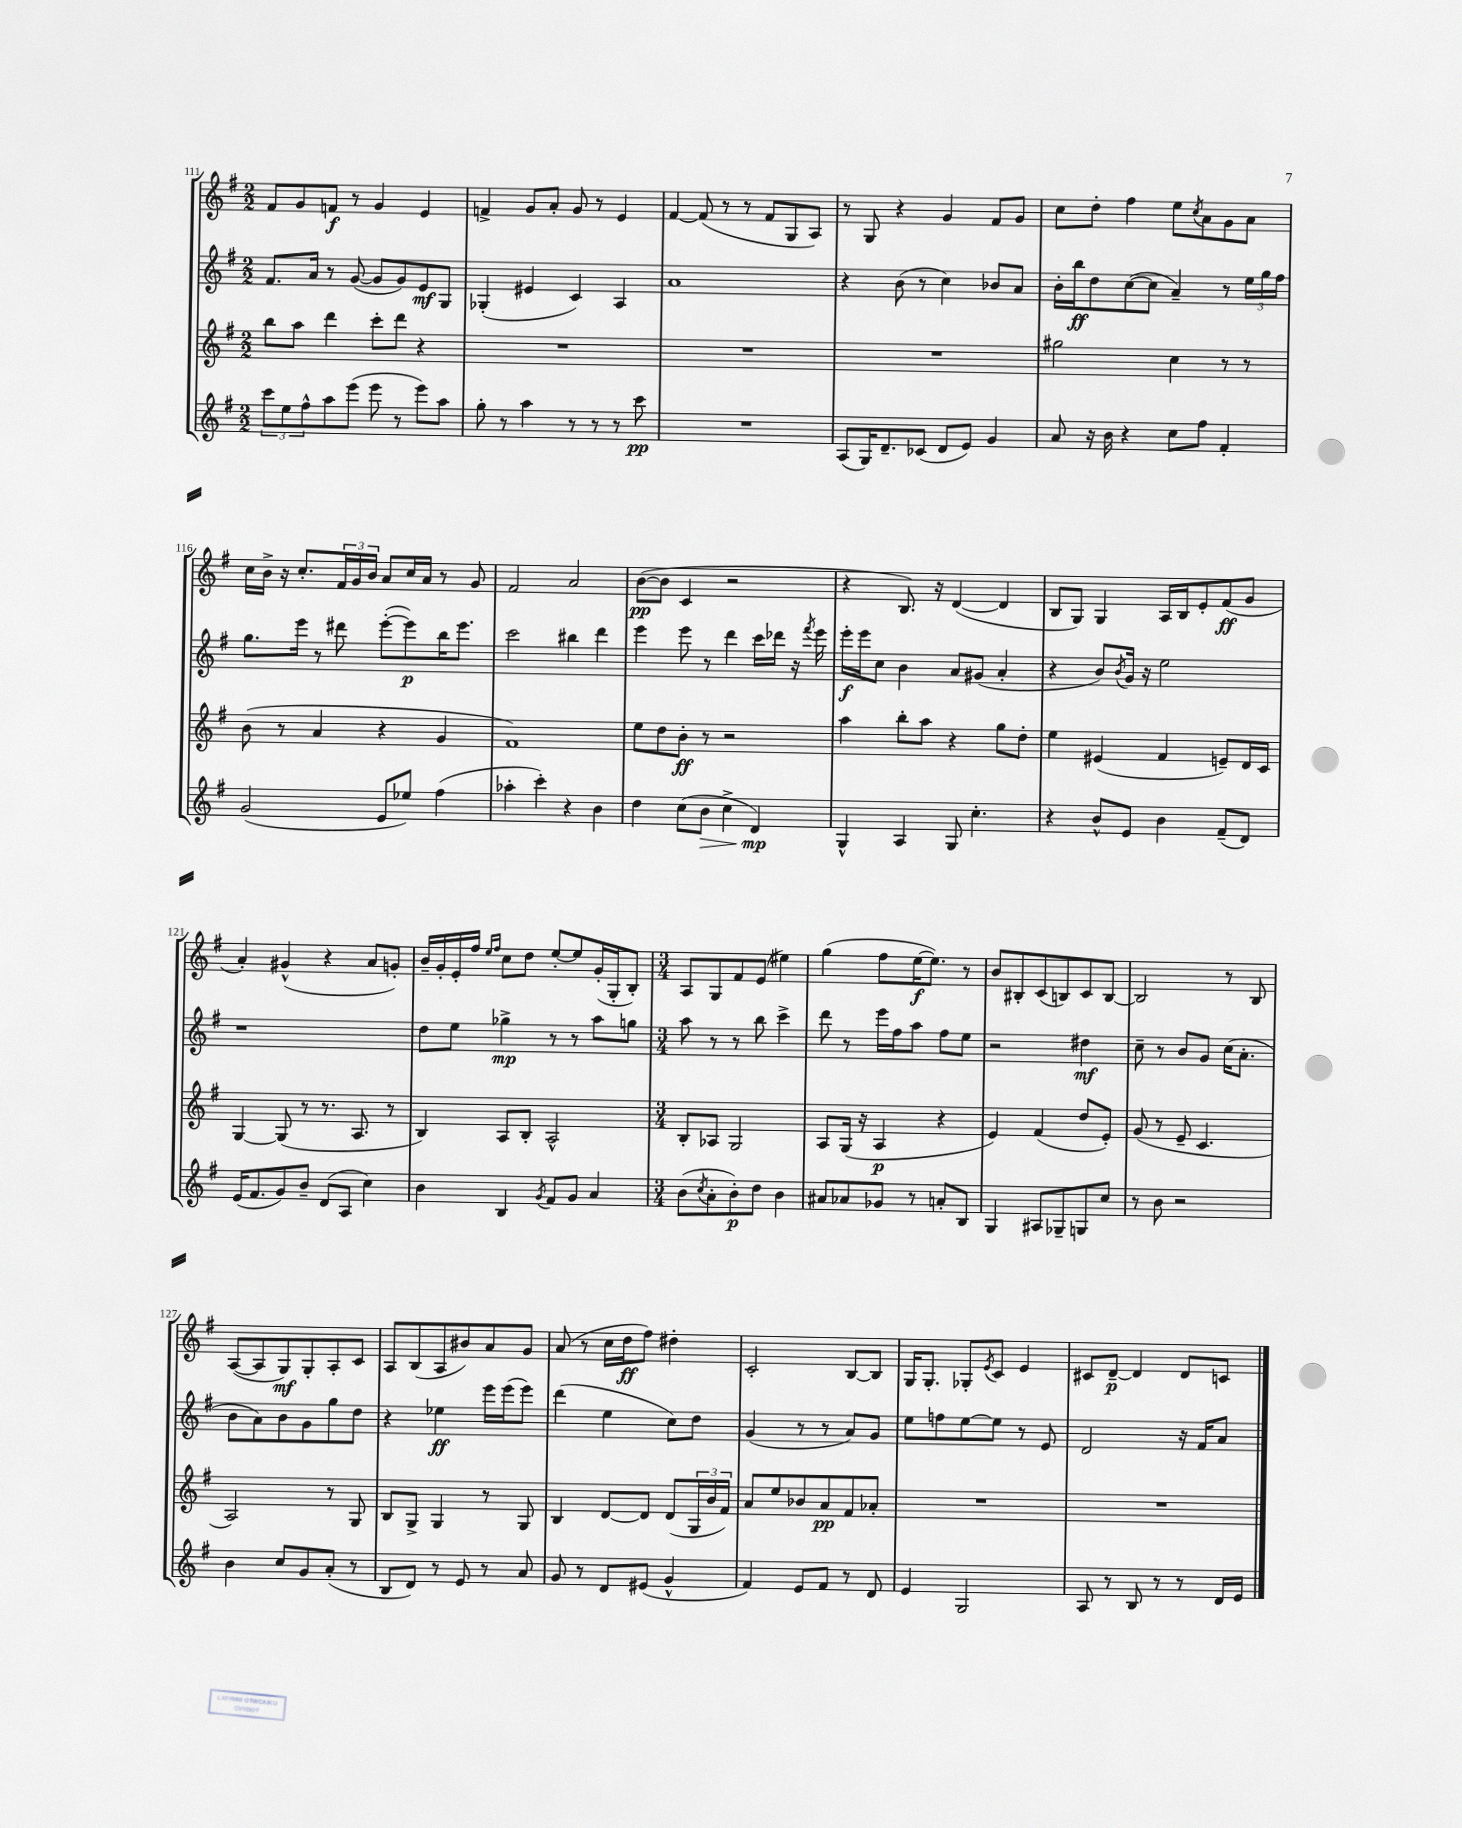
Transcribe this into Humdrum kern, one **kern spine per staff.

**kern	**kern	**kern	**kern
*staff4	*staff3	*staff2	*staff1
*clefG2	*clefG2	*clefG2	*clefG2
*k[f#]	*k[f#]	*k[f#]	*k[f#]
*M2/2	*M2/2	*M2/2	*M2/2
12ccc	8bb	8.f#	8f#
12ee	.	.	.
.	8aa	.	8g
12ff#^^	.	.	.
.	.	16a	.
8aa	4ddd	8r	8f
(8eee	.	([8g	8r
8eee	8ccc'	8g]	4g
8r	8ddd	8g)	.
8eee)	4r	8e	4e
8aa	.	8G	.
=	=	=	=
8gg'	1r	(4G-'	4f^
8r	.	.	.
4aa	.	4e#	8g
.	.	.	8a'
8r	.	4c)	8g
8r	.	.	8r
8r	.	4A	4e
8ccc	.	.	.
=	=	=	=
1r	1r	1a	[4f#
.	.	.	(8f#]
.	.	.	8r
.	.	.	8r
.	.	.	8f#
.	.	.	8G
.	.	.	8A)
=	=	=	=
(8A	1r	4r	8r
16G)	.	.	8G
8.d~	.	.	.
.	.	(8b	4r
(8c-	.	8r	.
8d	.	4cc)	4g
8e)	.	.	.
4g	.	8b-	8f#
.	.	8a	8g
=	=	=	=
8a	2gg#	16b'	8cc
.	.	16bb	.
16r	.	8dd	8dd'
16b	.	.	.
4r	.	([8cc	4ff#
.	.	8cc]	.
8cc	4cc	4a~)	8ee
.	.	.	8qcc
8ff#	.	.	8a
4f#'	8r	8r	8g
.	8r	24ee	8a
.	.	24gg	.
.	.	24ff#	.
=	=	=	=
(2g	(8b	8.gg	16cc
.	.	.	16b^
.	8r	.	16r
.	.	16eee	8.cc'
.	4a	8r	.
.	.	8ddd#	24f#
.	.	.	24g
.	.	.	24b
8e	4r	([8eee'	8a
8ee-)	.	8eee])	16cc
.	.	.	16a
(4ff#	4g	16bb	8r
.	.	8.eee	.
.	.	.	8g
=	=	=	=
4aa-'	1f#)	2ccc	2f#
4ccc')	.	.	.
4r	.	4bb#	2a
4b	.	4ddd	.
=	=	=	=
4dd	8ee	4eee	([8b
.	8dd	.	8b]
(8cc	8b'	8eee	4c
8b	8r	8r	.
4cc^	2r	4ddd	2r
4d)	.	16ccc	.
.	.	16ddd-	.
.	.	16r	.
.	.	8qfff#	.
.	.	16eee	.
=	=	=	=
4G^^	4aa	16eee'	4r
.	.	16eee	.
.	.	8cc	.
4A	8bb'	4b	8.B)
.	8aa	.	.
.	.	.	16r
8G	4r	8a	([4d
4.cc'	.	(8g#	.
.	8gg	4a'	4d]
.	8dd'	.	.
=	=	=	=
4r	4ee	4r	8B
.	.	.	8G)
8b^^	(4e#	8b)	4G
.	.	8qb	.
8e	.	16g	.
.	.	16r	.
4b	4f#	2ee	16A
.	.	.	16B
.	.	.	8e'
(8f#~	8e~)	.	(8f#
8d)	16d	.	8g
.	16c	.	.
=	=	=	=
(16e	[4G	1r	4a')
8.f#	.	.	.
8g)	(8G]	.	(4g#^^
8b~	8r	.	.
(8d	8.r	.	4r
8A	.	.	.
.	8.A	.	.
4cc)	.	.	8a
.	8r	.	8g')
=	=	=	=
4b	4B)	8dd	16b~
.	.	.	16g'
.	.	8ee	16e'
.	.	.	16ff#
.	.	.	16qqee
.	.	.	16qqff#
4B	8A	4gg-^	8cc
.	8B'	.	8dd
8qg	.	.	.
8f#	2A^^	8r	[8ee'
8g	.	8r	8ee]
4a	.	8aa	(16g'
.	.	.	16G'
.	.	8gg	8B')
=	=	=	=
*M3/4	*M3/4	*M3/4	*M3/4
(8b	8B'	8aa	8A
8qcc	.	.	.
8a'	8A-	8r	8G
8b')	2G	8r	8f#
8dd	.	8bb	(8e
4b	.	4ccc^	4ee#)
=	=	=	=
8a#	8A	8ddd	(4gg
8a-	(16G	8r	.
.	16r	.	.
8g-	4A	16eee	8ff#
.	.	16ff#	.
8r	.	8aa	[16ee
.	.	.	8.ee])
8a'	4r	8ff#	.
8B	.	8ee	8r
=	=	=	=
4G	4e)	2r	8b
.	.	.	8B#'
8A#	(4f#	.	(8c
8G-~	.	.	8B)
8G	8dd	4dd#	8c
8cc	8e')	.	[8B
=	=	=	=
8r	(8g	8cc~	2B]
8b	8r	8r	.
2r	8e~	8b	.
.	4.c	8g	.
.	.	(16cc	8r
.	.	8.a'	.
.	.	.	8B
=	=	=	=
4b	2A)	8b	([8A
.	.	8a)	8A]
8cc	.	8b	8G)
8g	.	8g	8G'
(8a'	8r	8gg	8A'
8r	8G	8dd	8c
=	=	=	=
8B	8B	4r	8A
8d)	8G^	.	(8B
8r	4G	4ee-	8A
8e	.	.	8b#)
8r	8r	16eee	8a
.	.	(16eee	.
8a	8G	8eee)	8g
=	=	=	=
8g	4B	(4ddd	(8a
8r	.	.	8r
8d	[8d	4ee	16cc
.	.	.	16dd
(8e#	8d]	.	8ff#)
4g^^	(8d	8cc)	4dd#'
.	24G	8dd	.
.	24b	.	.
.	24f#)	.	.
=	=	=	=
4f#)	8a	(4g	2c'
.	8ee	.	.
8e	8b-	8r	.
8f#	8a	8r	.
8r	8f#	8a)	[8B
8d	8a-'	8g	8B]
=	=	=	=
4e	2.r	8ee	16G
.	.	.	8.G'
.	.	8ff	.
2G	.	[8ee	8G-'
.	.	.	8qe
.	.	8ee]	8c
.	.	8r	4e
.	.	8e	.
=	=	=	=
8A	2.r	2d	8c#
8r	.	.	[8d~
8B	.	.	4d]
8r	.	.	.
8r	.	16r	8d
.	.	16f#	.
16d	.	8a	8c
16e	.	.	.
==	==	==	==
*-	*-	*-	*-
